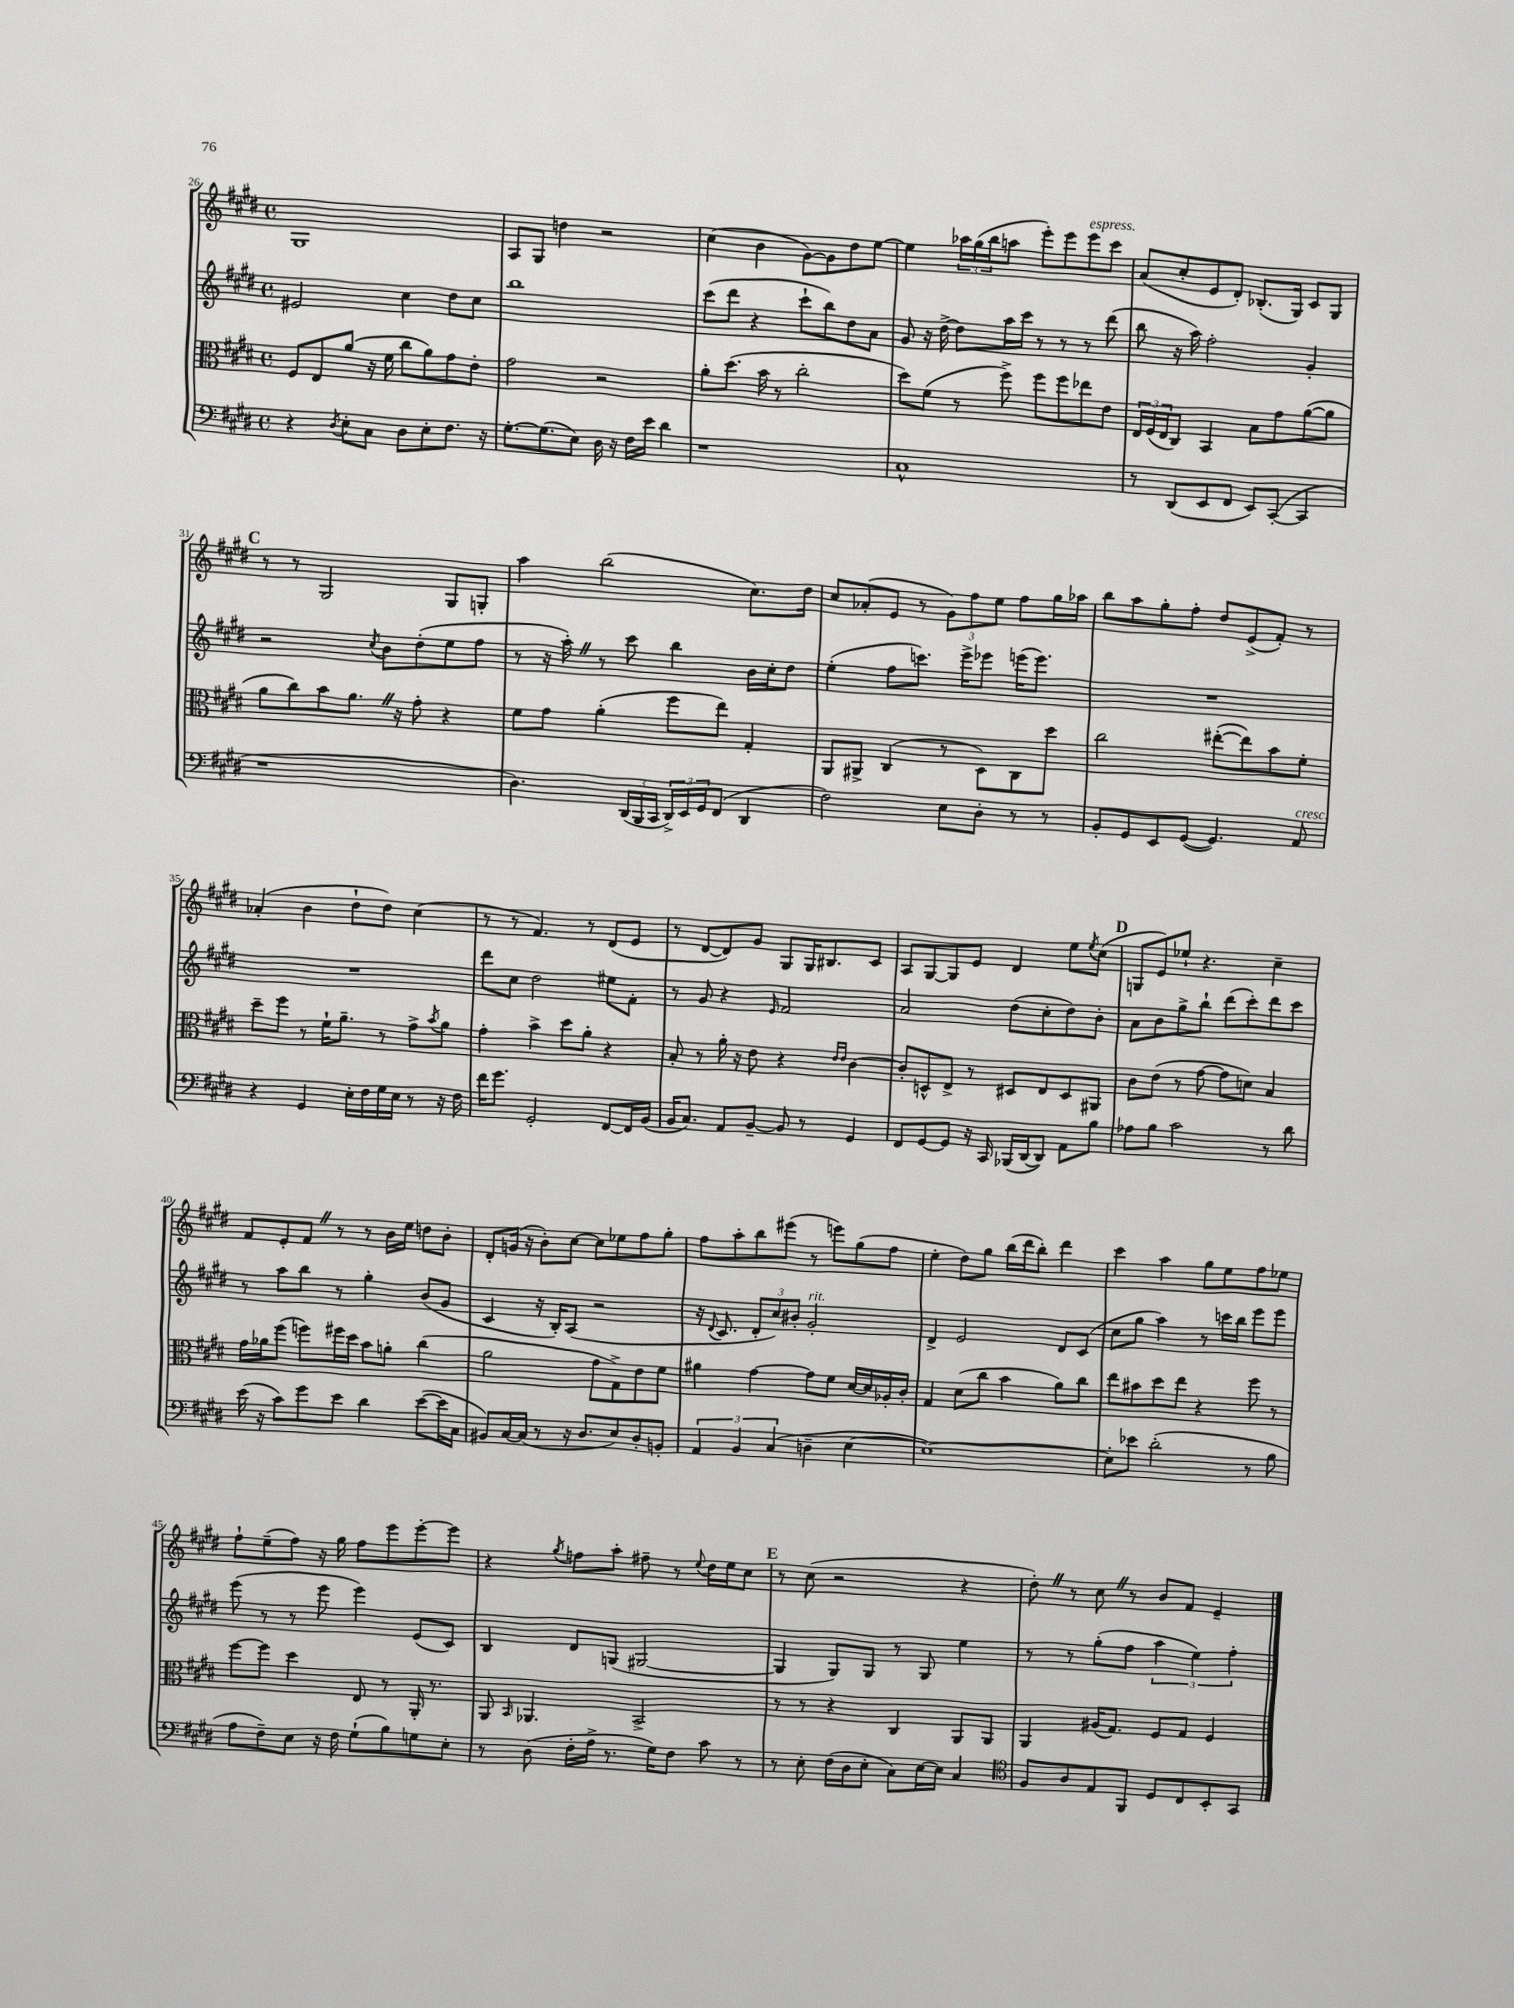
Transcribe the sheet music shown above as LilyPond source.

<<
\new StaffGroup <<
\new Staff = "s0" {
    \clef treble \key e \major \defaultTimeSignature \time 4/4
    gis1 |
    a8 gis8 d''4 r2 |
    cis''4( b'4 gis'8~) gis'8 dis''8 e''8~ |
    e''4 \tuplet 3/2 { aes''16 gis''16( b''16 } a''8 e'''8-.) e'''8 e'''8^\markup { \italic "espress." } cis'''8 |
    a'8( cis''8-. e'8 dis'8-.) bes8.-.( gis16) cis'8 gis8 |
    \mark \markup { \bold "C" } r8 r8 gis2 gis8 g8-. |
    a''4 b''2( cis''8.) dis''16 |
    cis''8 aes'8-.( e'8 r8 \tuplet 3/2 { gis'8) fis''8 e''8 } fis''8 gis''16 aes''16 |
    b''8 a''8 gis''8-. fis''8-. dis''8 e'8->( fis'8-.) r8 |
    aes'4-.( b'4 dis''8-! dis''8) cis''4( |
    r8 r8 fis'4.) r8 dis'8( e'8 |
    r8 dis'8~ dis'8) gis'8 gis8 gis16 bis8. cis'8 |
    a8 gis8~ gis8 e'8 dis'4 e''8 \acciaccatura { e''8 } cis''8( |
    \mark \markup { \bold "D" } g8 e'8) ees''8-! r4. cis''4-- |
    fis'8 e'8-. fis'8 \once \override BreathingSign.text = \markup { \musicglyph "scripts.caesura.straight" } \breathe r8 r8 b'16 e''16 d''8 b'8-. |
    dis'8-. g'16( r16 b'8-.) cis''8~ cis''8 ees''8 fis''8 gis''8-. |
    fis''8 a''8-. b''8 eis'''8( r8 e'''8) gis''8( fis''8 |
    e''4-. dis''8) gis''8 b''16( dis'''16 b''8-.) dis'''4 |
    cis'''4 a''4 gis''8 e''8 fis''8 ees''8 |
    fis''8-! e''8--( fis''8) r16 gis''16 fis''8 e'''8 e'''8~-. e'''8 |
    r4 \acciaccatura { gis''8 } f''8 a''8-. fis''8-- r8 \appoggiatura { e''8 } dis''16 e''16 cis''8 |
    \mark \markup { \bold "E" } r8 cis''8( r2 r4 |
    dis''8-.) \once \override BreathingSign.text = \markup { \musicglyph "scripts.caesura.straight" } \breathe r8 cis''8 \once \override BreathingSign.text = \markup { \musicglyph "scripts.caesura.straight" } \breathe r8 b'8 fis'8 e'4-- \bar "|." |
}
\new Staff = "s1" {
    \clef treble \key e \major \defaultTimeSignature \time 4/4
    eis'2 cis''4 dis''8 cis''8 |
    b''1 |
    cis'''8( dis'''8 r4 cis'''8-! b''8) dis''8 a'8 |
    gis'8 r16 dis''16~-> dis''8 a''16 cis'''16 r8 r8 r8 dis'''8( |
    b''8 r16 a''16) fis''2-. gis'4-. |
    \mark \markup { \bold "C" } r2 \acciaccatura { cis''8 } b'8 dis''8-.( e''8 fis''8 |
    r8 r16 a''16-.) \once \override BreathingSign.text = \markup { \musicglyph "scripts.caesura.straight" } \breathe r8 cis'''8 b''4 b'16 cis''16-. dis''8 |
    e''4-.( fis''8 c'''8.) e'''16-> ees'''8 e'''16( e'''8.) |
    R1 |
    R1 |
    dis'''8 cis''8 dis''2 eis''8 fis'8-. |
    r8 gis'8 r4 \grace { e'16 } fis'2 |
    a'2 dis''8( cis''8-. dis''8) b'8-. |
    \mark \markup { \bold "D" } a'8 b'8 gis''8-> b''8-! dis'''8( cis'''8-.) dis'''8 cis'''8 |
    r8 a''8 b''8 r8 gis''4-. b'8( gis'8 |
    cis'4 r16 b16-.) a8( r2 |
    r16 \appoggiatura { dis'8 } cis'8. \tuplet 3/2 { dis'8-. cis''8) bis'8-. } gis'2-.^\markup { \italic "rit." } |
    dis'4-> e'2 dis'8 cis'8( |
    cis''8 gis''8 a''4) r8 c'''16 b''16 e'''8 e'''8 |
    e'''8( r8 r8 e'''8 e'''4) e'8( cis'8) |
    b4 dis'8 g8( gis2~ |
    \mark \markup { \bold "E" } gis4 gis8) gis8 r8 gis8 e''4 |
    r8 r8 gis''8-.( fis''8 \tuplet 3/2 { a''4 e''4) fis''4-. } \bar "|." |
}
\new Staff = "s2" {
    \clef alto \key e \major \defaultTimeSignature \time 4/4
    fis8 e8 a'8( r16 fis'16 cis''8 a'8) gis'8 e'8-. |
    gis'2 r2 |
    a'8-. dis''8.( b'16 r8 cis''2-. |
    dis''8) fis'8( r8 fis''8->) fis''8 fis''8 ees''8 e'8 |
    \tuplet 3/2 { e16 fis16( e16 } cis8) b,4 b8 gis'8 a'8~( a'8 |
    \mark \markup { \bold "C" } a'8 cis''8) b'8 a'8. \once \override BreathingSign.text = \markup { \musicglyph "scripts.caesura.straight" } \breathe r16 gis'8-. r4 |
    fis'8 gis'8 a'4-.( fis''8 e''8) gis4-. |
    a,8 ais,8-> cis4( r8 dis8) cis8 dis''8 |
    cis''2 eis''8~-.( eis''8) b'8 fis'8-. |
    dis''8-- fis''8 r8 fis'16-! a'8.-- r8 gis'8-> \acciaccatura { b'8 } a'8 |
    gis'4-. b'4-> dis''8 a'8-. r4 |
    b8-. r8 a'16-. r16 e'8 r4 \grace { e'16 e'16 } cis'4~ |
    cis'8-. d8-^ e8-> r8 dis8 e8 dis8 ais,8 |
    \mark \markup { \bold "D" } cis'8 e'8( r8 gis'8~ gis'8 d'8) b4 |
    gis'16 aes'16 fis''8( f''8) fis''16 dis''16 b'8 a'8-. cis''4( |
    a'2 gis'8 gis8->) e'8 fis'8 |
    ais'4 gis'4~ gis'8 fis'8 dis'16~ dis'16 aes16-. cis'16-. |
    gis4 dis'8( cis''8 b'4 a'8) cis''8 |
    e''8 bis'8 dis''8 e''8 r4 fis''8 r8 |
    fis''8~ fis''8 dis''4 e8 r8 a,16-. r8. |
    a,8 \grace { b,16 } aes,4. b,2-> |
    \mark \markup { \bold "E" } r8 r8 r4 cis4 a,8 a,8 |
    a,4 ais16( gis8.) fis8 gis8 fis4 \bar "|." |
}
\new Staff = "s3" {
    \clef bass \key e \major \defaultTimeSignature \time 4/4
    r4 \acciaccatura { dis8 } e8-. cis8 dis8 e8-. fis8. r16 |
    gis8.~-. gis8.( e8) dis16 r16 fis16 e'16 dis'4 |
    r1 |
    cis1-^ |
    r8 dis,8( e,8 fis,8 e,8) cis,8~-.( cis,4 |
    \mark \markup { \bold "C" } r1 |
    dis4.) \tuplet 3/2 { dis,16( b,,16 cis,16 } \tuplet 3/2 { dis,16->) e,16 gis,16 } fis,8( dis,4 |
    fis2) e8 dis8-. r8 r8 |
    b,8-. gis,8 e,8 gis,8~( gis,4.) a,8^\markup { \italic "cresc." } |
    r4 gis,4 e16-. fis16 gis16 e16 r8 r16 fis16 |
    fis'16 gis'8. gis,2-. fis,8~ fis,16 b,16( |
    b,16 cis8.) a,8 b,8~-- b,8 r8 gis,4 |
    fis,8 gis,8~ gis,8 r16 cis,16 bes,,16( dis,16~ dis,8) a,8 b8 |
    \mark \markup { \bold "D" } aes8 b8 cis'2 r8 dis'8 |
    e'16( r16 cis'8) gis'8 e'8 dis'4 e'8~( e'16 cis16 |
    bis,8) cis16~ cis16( r8 r16 dis8. e8) dis8-. b,8-. |
    \tuplet 3/2 { a,4 b,4 cis4( } d4-- e4~ |
    e1~) |
    e8-. ees'8 dis'2-.( r8 b8 |
    a8 fis8--) e8 r16 fis16 gis8-!( b8) g8 e8-. |
    r8 dis8( fis16-. a16-> r8. gis16) fis8 cis'8 r8 |
    \mark \markup { \bold "E" } r8 e8-. fis16( dis16 e8-. cis8) e16~ e16 cis4 |
    \clef tenor fis8 a8 e8 fis,8 dis8 cis8 b,8-. gis,8 \bar "|." |
}
>>
>>
\layout { \context { \Score currentBarNumber = #26 } }
